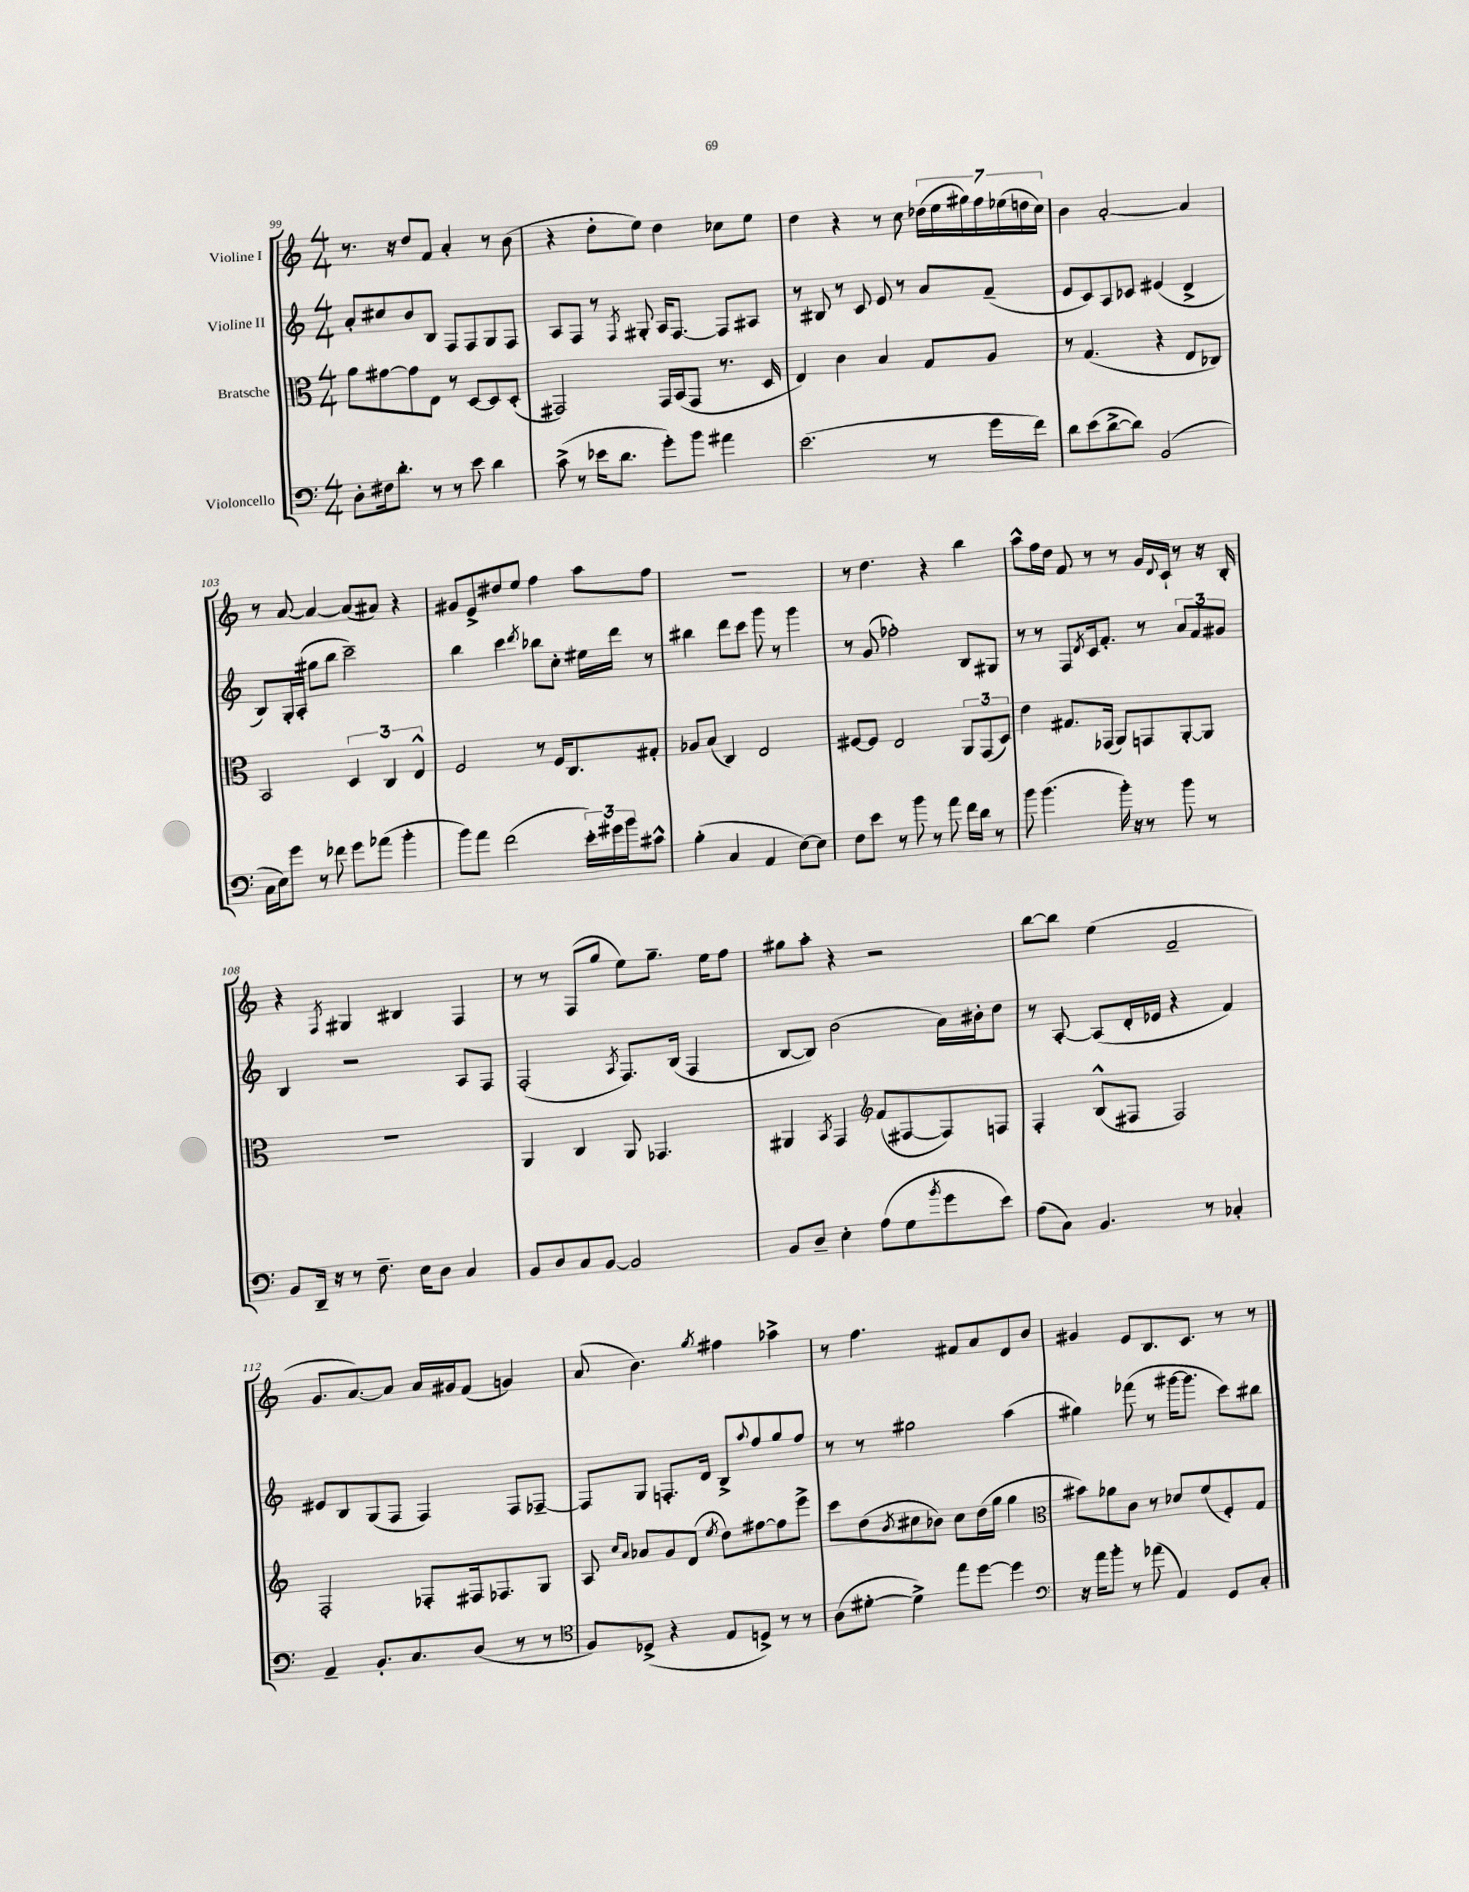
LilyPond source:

<<
\new StaffGroup <<
\new Staff = "s0" \with { instrumentName = "Violine I" } {
    \clef treble \key c \major \numericTimeSignature \time 4/4
    r8. r16 d''8 f'8 a'4-. r8 b'8( |
    r4 d''8-. e''8) d''4 ces''8 e''8 |
    d''4 r4 r8 c''8 \tuplet 7/4 { des''16( e''16 gis''16) f''16 ees''16( d''16 c''16) } |
    b'4 a'2~-. a'4 |
    r8 a'8~ a'4~ a'8( ais'8) r4 |
    gis'8 e'8-> dis''8 e''8 f''4 a''8 f''8 |
    R1 |
    r8 d''4. r4 b''4 |
    a''8-^ f''16 d''16 f'8 r8 r8 g'16 \appoggiatura { d'8 } c'16-! r8 r16 b16-. |
    r4 \acciaccatura { f8 } gis4 bis4 f4 |
    r8 r8 f8( g''8 e''8) g''8.-- e''16 f''8 |
    gis''8 a''8-. r4 r2 |
    b''8~ b''8 e''4( f'2-- |
    g'8. a'8.~) a'8 a'16 gis'16 f'8( g'4) |
    a'8( b'4.) \acciaccatura { g''8 } fis''4 aes''4-> |
    r8 f''4. fis'8 a'8 d'8 b'8 |
    gis'4 e'8 b8. c'8. r8 r8 \bar "|." |
}
\new Staff = "s1" \with { instrumentName = "Violine II" } {
    \clef treble \key c \major \numericTimeSignature \time 4/4
    a'8-. cis''8 b'8 b8 f8 f8 g8 f8 |
    a8 f8 r8 \acciaccatura { f8 } gis8-. a16 f8.~ f8 ais8 |
    r8 bis8 r8 c'8 e'8 r8 a'8 f'8--( |
    e'8 c'8) a8 ces'8 eis'4( d'4-> |
    b8) g16-. a16-.( gis''8 b''8 c'''2--) |
    b''4 c'''4 \acciaccatura { d'''8 } bes''8 c''8-. eis''16 d'''16 r8 |
    bis''4 d'''8 c'''8 g'''8 r8 g'''4 |
    r8 g'8( fes''2-.) b8 gis8 |
    r8 r8 f8 \acciaccatura { d'8 } c'16 f'8.-. r8 \tuplet 3/2 { a'8 f'8 gis'8 } |
    b4 r2 a8 f8 |
    f2-.( \acciaccatura { a8 } f8.) b16( f4 |
    b8~ b8) b'2( a'16) bis'16-. d''8 |
    r8 a8~-. a8( d'16-. ees'16 r4 f'4) |
    eis'8 b8 g8( f8 f4) f8 fes8~-- |
    fes8 g8 f8.-. d'16 b8-> \appoggiatura { a''8 } f''8 g''8 f''8 |
    r8 r8 gis''2 a''4( |
    gis''4) fes'''8( r8 gis'''16~ gis'''8. c'''8) bis''8 \bar "|." |
}
\new Staff = "s2" \with { instrumentName = "Bratsche" } {
    \clef alto \key c \major \numericTimeSignature \time 4/4
    a'8 gis'8~ gis'8 e8 r8 d8~ d8 d8-.( |
    gis,2) gis,16 b,16( gis,8 r8. d16 |
    e4) c'4 b4 g8 a8 |
    r8 g4.( r4 e8 ces8) |
    b,2 \tuplet 3/2 { d4 c4 e4-^ } |
    f2 r8 f16 c8. gis8-. |
    aes8 b8( c4) e2 |
    fis8~ fis8 e2 \tuplet 3/2 { a,8 g,8( d8) } |
    e'4 gis8. ges,16( a,8) g,8 a,8~-. a,8 |
    R1 |
    a,4 c4 a,8 ges,4. |
    ais,4 \acciaccatura { b,8 } g,4 \clef treble f'8( fis8~ fis8) f8 |
    f4-. b8-^( fis8 fis2) |
    f2-. fes8-. fis16 fes8. g8 |
    a8 \grace { c''16 a'16 } aes'8 g'8 d'8( \acciaccatura { e''8 } d''8) fis''8~ fis''8 e'''8-> |
    c'''8 d''8( \acciaccatura { b'8 } cis''8 bes'8) cis''8 d''16( g''16 g''4 |
    \clef alto bis'8) aes'8 c'8 r8 des'8 f'8( f8-.) g8 \bar "|." |
}
\new Staff = "s3" \with { instrumentName = "Violoncello" } {
    \clef bass \key c \major \numericTimeSignature \time 4/4
    d8-. fis16 d'8.-. r8 r8 e'8 d'4 |
    c'8->( r8 ees'16 d'8. g'8-.) b'8 ais'4 |
    e'2.( r8 g'16 f'16) |
    d'8 e'8( d'8~-> d'8) b,2( |
    c16 e16) g'8 r8 fes'8 g'8 aes'8( b'4-. |
    b'8) a'8 f'2( \tuplet 3/2 { e'16-.) gis'16 b'16 } cis'8-^ |
    b4-.( c4 a,4 e8~) e8 |
    f8 e'8 r8 b'8 r8 a'8 f'16 d'16 r8 |
    b'8 b'4.( b'16-.) r16 r8 b'8 r8 |
    b,8 d,16-- r16 r8 f8.-- e16 d8 c4 |
    b,8 d8 c8 b,8~ b,2 |
    b,8 d8-- e4-. a8( g8 \acciaccatura { b'8 } g'8 e'8) |
    a8( c8) b,4. r8 ces4-. |
    a,4-- b,8.-. c8. d8( r8 r8 |
    \clef tenor f8) des8->( r4 e8 d8->) r8 r8 |
    a8( dis'8~-. dis'4->) e''8 d''8~ d''4 |
    \clef bass r16 a'16 b'8-. r8 aes'8( a,4) g,8 c8-. \bar "|." |
}
>>
>>
\layout { \context { \Score currentBarNumber = #99 } }
